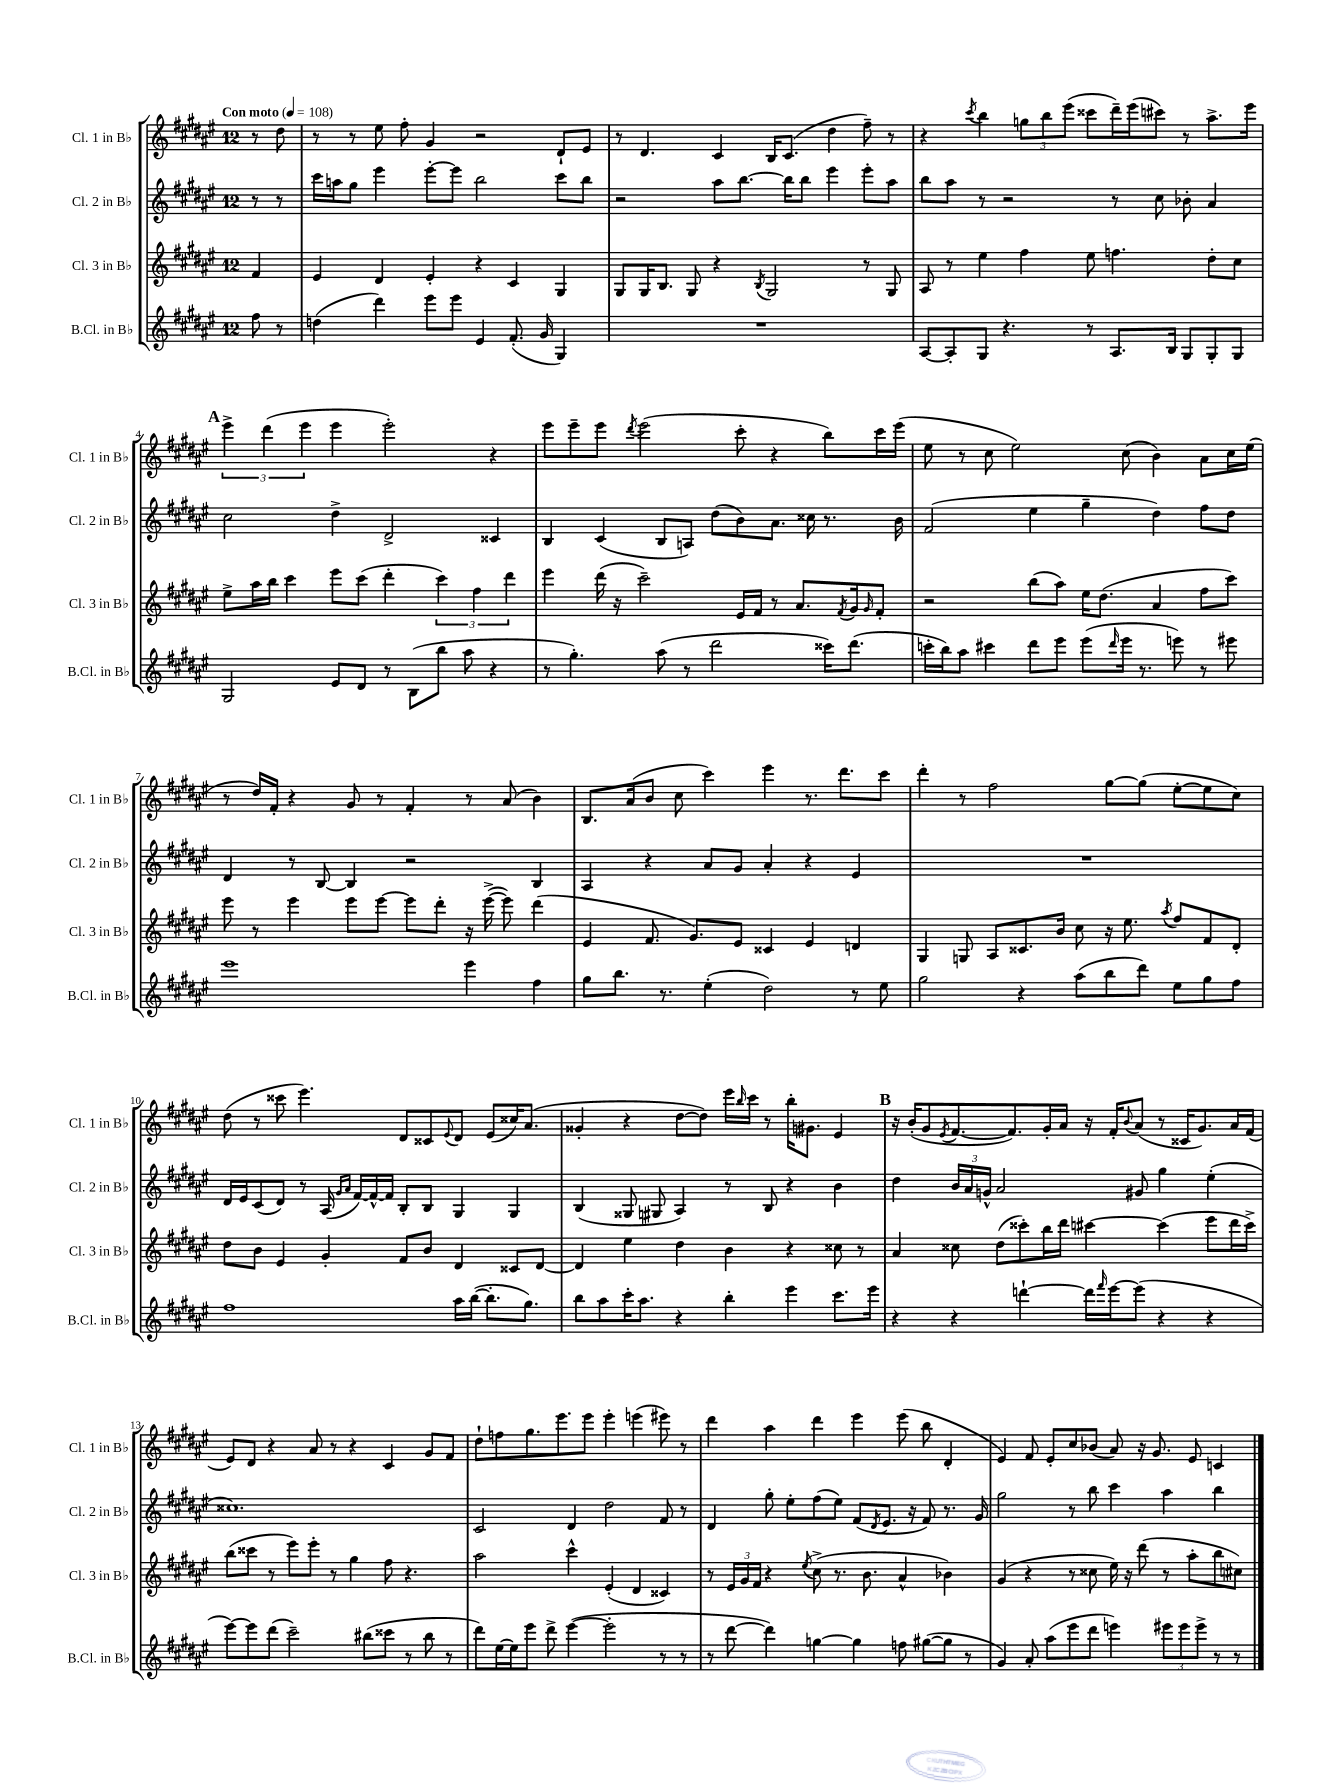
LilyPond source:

<<
\new StaffGroup <<
\new Staff = "s0" \with { instrumentName = "Cl. 1 in Bb" shortInstrumentName = "Cl. 1 in Bb" } {
    \clef treble \key fis \major \once \override Staff.TimeSignature.style = #'single-digit \time 12/8 \partial 4 \tempo "Con moto" 4 = 108
    r8 dis''8 |
    r8 r8 eis''8 fis''8-. gis'4 r2 dis'8-! eis'8 |
    r8 dis'4. cis'4 b16 cis'8.( dis''4 fis''8--) r8 |
    r4 \acciaccatura { cis'''8 } b''4 \tuplet 3/2 { g''8 b''8 eis'''8( } cisis'''8 dis'''16--) eis'''16( cis'''8) r8 ais''8.-> eis'''16 |
    \mark \markup { \bold "A" } \tuplet 3/2 { eis'''4-> dis'''4( eis'''4 } eis'''4 eis'''2-.) r4 |
    eis'''8 eis'''8-- eis'''8 \acciaccatura { dis'''8 } eis'''2( cis'''8-. r4 b''8) cis'''16 eis'''16( |
    eis''8 r8 cis''8 eis''2) cis''8( b'4) ais'8 cis''16 eis''16( |
    r8 dis''16) fis'16-. r4 gis'8 r8 fis'4-. r8 ais'8( b'4) |
    b8. ais'16( b'8 cis''8 cis'''4) eis'''4 r8. dis'''8. cis'''8 |
    dis'''4-. r8 fis''2 gis''8~ gis''8( eis''8~-. eis''8 cis''8) |
    dis''8( r8 cisis'''8 eis'''4.) dis'8 cisis'8 \appoggiatura { eis'8 } dis'8 eis'8( cisis''16) ais'8.( |
    gisis'4-. r4 dis''8~ dis''8) eis'''16 \grace { b''16 } cis'''16 r8 b''16-. gis'8. eis'4 |
    \mark \markup { \bold "B" } r16 b'16-.( gis'8 \acciaccatura { eis'8 } fis'8.~ fis'8.) gis'16-. ais'16 r16 fis'16-. \appoggiatura { b'8 } ais'8( r8 cisis'16 gis'8.) ais'16 fis'16( |
    eis'8) dis'8 r4 ais'8 r8 r4 cis'4 gis'8 fis'8 |
    dis''8-! f''8 gis''8. eis'''8. eis'''8 eis'''4-. e'''4( eis'''8) r8 |
    dis'''4 ais''4 dis'''4 eis'''4 eis'''8( b''8 dis'4-. |
    eis'4) fis'8 eis'8-. cis''8 bes'8( ais'8) r16 gis'8. eis'8 c'4 \bar "|." |
}
\new Staff = "s1" \with { instrumentName = "Cl. 2 in Bb" shortInstrumentName = "Cl. 2 in Bb" } {
    \clef treble \key fis \major \once \override Staff.TimeSignature.style = #'single-digit \time 12/8 \partial 4
    r8 r8 |
    cis'''16 a''16 gis''8 eis'''4 eis'''8~-. eis'''8 b''2 cis'''8 b''8 |
    r2 ais''8 b''8.~ b''16 b''8 eis'''4 eis'''8-. ais''8 |
    b''8 ais''8 r8 r2 r8 cis''8 bes'8-. ais'4 |
    \mark \markup { \bold "A" } cis''2 dis''4-> dis'2-> cisis'4 |
    b4 cis'4( b8 a8) dis''8( b'8) ais'8. cisis''16 r8. b'16 |
    fis'2( eis''4 gis''4-- dis''4) fis''8 dis''8 |
    dis'4 r8 b8~ b4 r2 b4 |
    ais4 r4 ais'8 gis'8 ais'4-. r4 eis'4 |
    R1. |
    dis'16 eis'16 cis'8( dis'8) r8 ais16( \grace { gis'16 ais'16 } fis'16~) fis'16~-^ fis'16 b8-. b8 gis4 gis4 |
    b4( gisis8 gis8 ais4) r8 b8 r4 b'4 |
    \mark \markup { \bold "B" } dis''4 \tuplet 3/2 { b'16 ais'16 g'16-^ } ais'2 gis'8 gis''4 eis''4-.( |
    cisis''1.) |
    cis'2 dis'4 dis''2 fis'8 r8 |
    dis'4 gis''8-. eis''8-. fis''8( eis''8) fis'8( \acciaccatura { dis'8 } eis'8. r16 fis'8) r8. gis'16 |
    gis''2 r8 b''8 cis'''4 ais''4 b''4 \bar "|." |
}
\new Staff = "s2" \with { instrumentName = "Cl. 3 in Bb" shortInstrumentName = "Cl. 3 in Bb" } {
    \clef treble \key fis \major \once \override Staff.TimeSignature.style = #'single-digit \time 12/8 \partial 4
    fis'4 |
    eis'4 dis'4 eis'4-. r4 cis'4 gis4 |
    gis8 gis16 b8. gis8 r4 \acciaccatura { b8 } gis2 r8 gis8 |
    ais8 r8 eis''4 fis''4 eis''8 f''4. dis''8-. cis''8 |
    \mark \markup { \bold "A" } eis''8-> ais''16 b''16 cis'''4 eis'''8 cis'''8( dis'''4-. \tuplet 3/2 { cis'''4) fis''4 dis'''4 } |
    eis'''4 dis'''16( r16 cis'''2--) eis'16 fis'16 r8 ais'8. \acciaccatura { fis'8 } gis'16 \grace { gis'16 } fis'8-. |
    r2 b''8( ais''8) eis''16 dis''8.( ais'4 fis''8 cis'''8) |
    eis'''8 r8 eis'''4 eis'''8 eis'''8~ eis'''8 dis'''8-. r16 eis'''16~->( eis'''8) dis'''4( |
    eis'4 fis'8. gis'8.) eis'8 cisis'4 eis'4 d'4 |
    gis4 g8 ais8 cisis'8. b'16 cis''8 r16 eis''8. \acciaccatura { ais''8 } fis''8 fis'8 dis'8-. |
    dis''8 b'8 eis'4 gis'4-. fis'8 b'8 dis'4 cisis'8 dis'8~ |
    dis'4 eis''4 dis''4 b'4 r4 cisis''8 r8 |
    \mark \markup { \bold "B" } ais'4 cisis''8 dis''8( cisis'''8-.) b''16 dis'''16 cis'''4~ cis'''4( eis'''8 dis'''16 cis'''16->) |
    b''8( cisis'''8 r8 eis'''8) eis'''8-. r8 gis''4 fis''8 r4. |
    ais''2 cis'''4-^ eis'4-.( dis'4 cisis'4) |
    r8 \tuplet 3/2 { eis'16 gis'16 fis'16 } r4 \acciaccatura { eis''8 } cis''8->( r8. b'8. ais'4-^ bes'4) |
    gis'4( r4 r8 cisis''8 eis''16) r16 dis'''8( r8 ais''8-. b''8 cis''8) \bar "|." |
}
\new Staff = "s3" \with { instrumentName = "B.Cl. in Bb" shortInstrumentName = "B.Cl. in Bb" } {
    \clef treble \key fis \major \once \override Staff.TimeSignature.style = #'single-digit \time 12/8 \partial 4
    fis''8 r8 |
    d''4( dis'''4) eis'''8 eis'''8 eis'4 fis'8.-.( gis'16 gis4) |
    R1. |
    ais8~ ais8-. gis8 r4. r8 ais8. b16 gis8 gis8-. gis8 |
    \mark \markup { \bold "A" } gis2 eis'8 dis'8 r8 b8( b''8 ais''8 r4 |
    r8 gis''4.-.) ais''8( r8 dis'''2 cisis'''16) dis'''8.( |
    c'''16-. b''16) ais''8 cis'''4 dis'''8 eis'''8 eis'''8( \grace { dis'''16 } eis'''16 r8. e'''8) r8 eis'''8 |
    eis'''1 eis'''4 fis''4 |
    gis''8 b''8. r8. eis''4-.( dis''2) r8 eis''8 |
    gis''2 r4 ais''8( b''8 dis'''8) eis''8 gis''8 fis''8 |
    fis''1 ais''16 b''16~( b''8.-. gis''8.) |
    b''8 ais''8 cis'''16-. ais''8. r4 b''4-. eis'''4 cis'''8. eis'''16 |
    \mark \markup { \bold "B" } r4 r4 d'''4~-! d'''16 \grace { fis'''16 } eis'''16~ eis'''8( r4 r4 |
    eis'''8~) eis'''8 dis'''8( cis'''2--) bis''8( cisis'''8 r8 bis''8 r8 |
    dis'''8) eis''16~ eis''16 eis'''8 dis'''8-> eis'''4~( eis'''2-. r8 r8 |
    r8 dis'''8~ dis'''4) g''4~ g''4 f''8 gis''8~( gis''8 r8 |
    gis'4) ais'8-. ais''8( eis'''8 dis'''8 e'''4) \tuplet 3/2 { eis'''8 eis'''8 eis'''8-> } r8 r8 \bar "|." |
}
>>
>>
